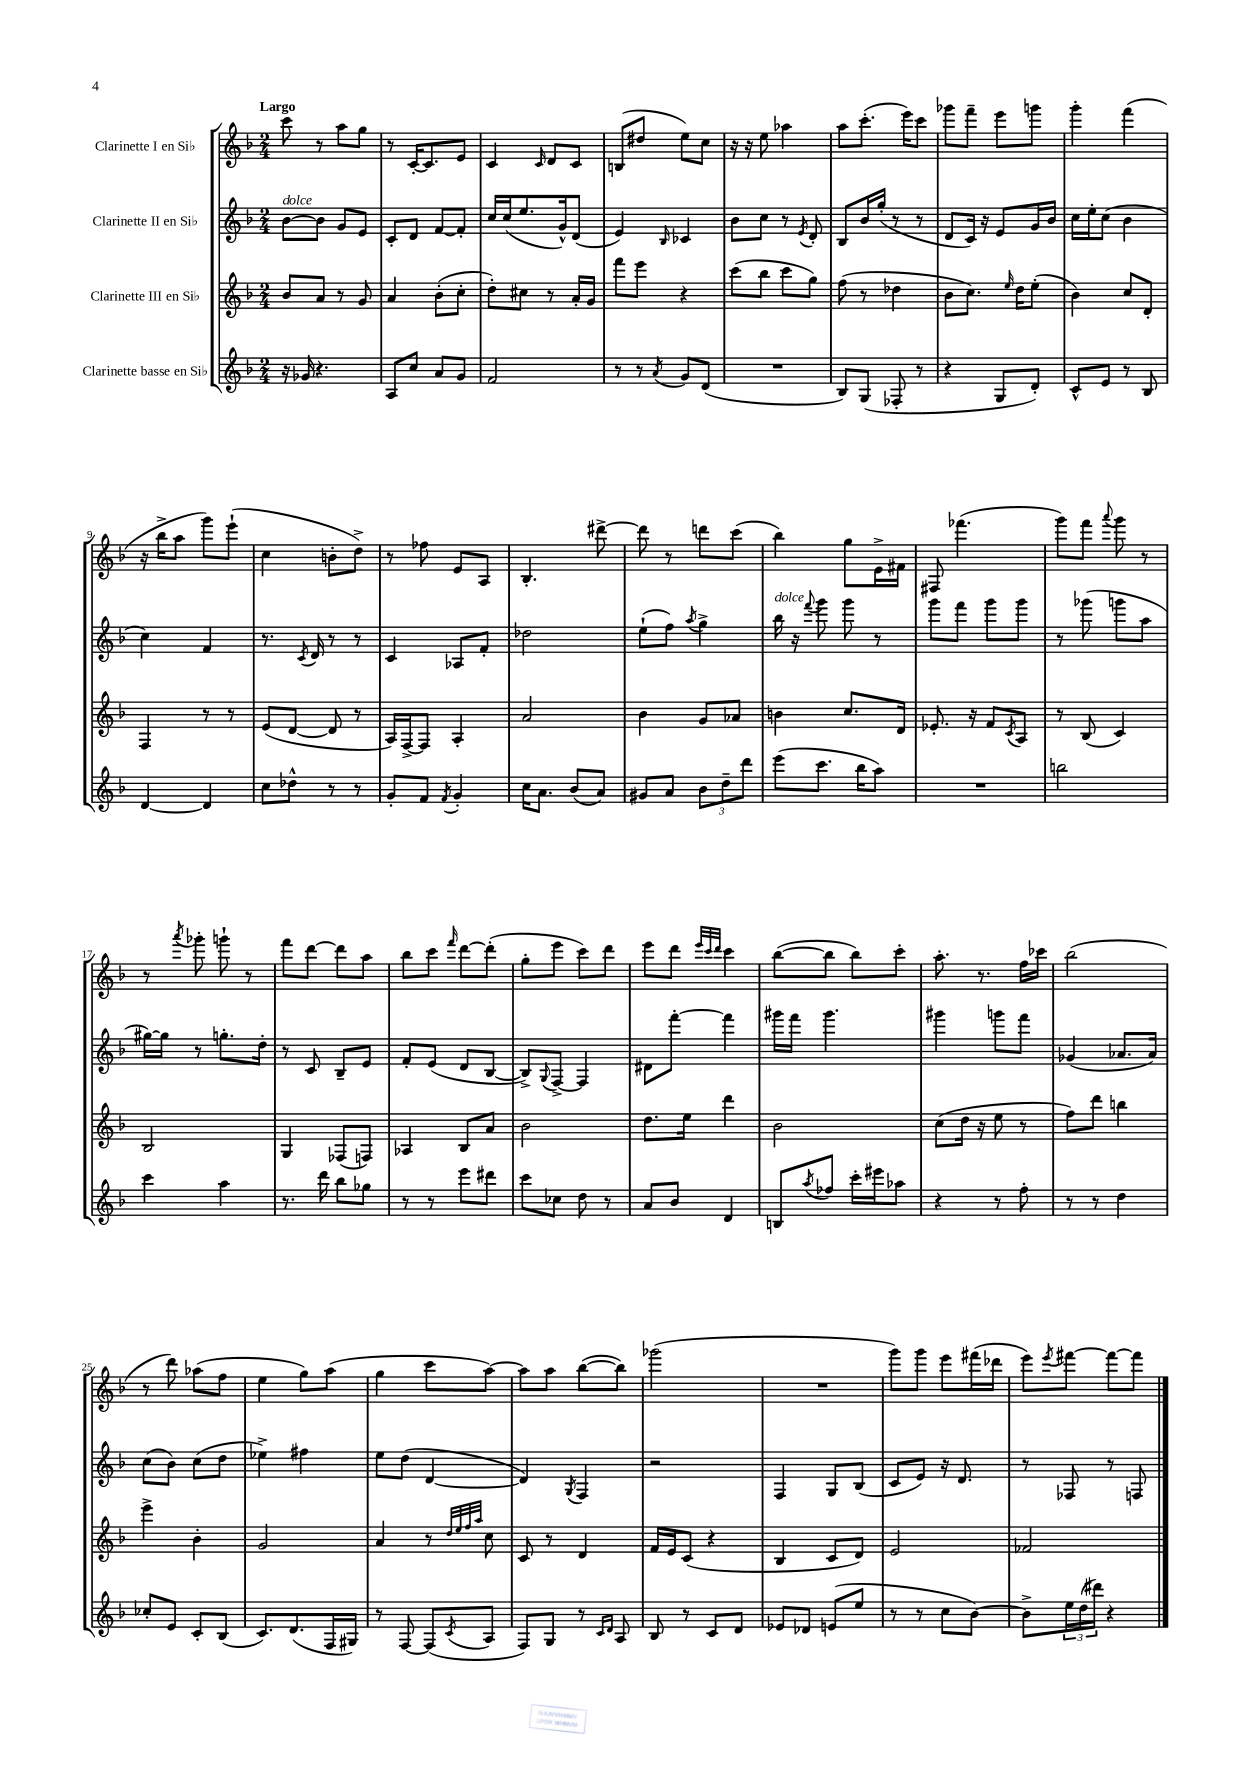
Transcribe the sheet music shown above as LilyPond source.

<<
\new StaffGroup <<
\new Staff = "s0" \with { instrumentName = "Clarinette I en Sib" } {
    \clef treble \key f \major \numericTimeSignature \time 2/4 \tempo "Largo"
    c'''8 r8 a''8 g''8 |
    r8 c'16~-. c'8. e'8 |
    c'4 \grace { c'16 } d'8 c'8 |
    b8( dis''8 e''8) c''8 |
    r16 r16 e''8 aes''4 |
    a''8 c'''8.-.( e'''16) c'''8 |
    ges'''8 f'''8-- e'''8 g'''8 |
    g'''4-. f'''4( |
    r16 bes''16-> a''8 g'''8) e'''8-!( |
    c''4 b'8-. d''8->) |
    r8 fes''8 e'8 a8 |
    bes4.-. dis'''8~-> |
    dis'''8 r8 d'''8 c'''8( |
    bes''4) g''8 e'16-> fis'16 |
    fis8 fes'''4.( |
    g'''8) f'''8 \appoggiatura { a'''8 } g'''8 r8 |
    r8 \acciaccatura { a'''8 } ges'''8-. g'''8-! r8 |
    f'''8 d'''8~ d'''8 a''8 |
    bes''8 c'''8 \grace { f'''16 } d'''8~ d'''8-.( |
    g''8-. e'''8 c'''8) d'''8 |
    e'''8 d'''8 \grace { e'''32 c'''32 d'''32 } c'''4 |
    bes''8~( bes''8 bes''8) c'''8-. |
    a''8.-. r8. f''16 ces'''16 |
    bes''2( |
    r8 d'''8) aes''8( f''8 |
    e''4 g''8) a''8( |
    g''4 c'''8 a''8~) |
    a''8 a''8 bes''8~( bes''8) |
    ges'''2( |
    R2 |
    g'''8) g'''8 e'''8 fis'''16( des'''16 |
    e'''8) \acciaccatura { e'''8 } fis'''8~ fis'''8~ fis'''8 \bar "|." |
}
\new Staff = "s1" \with { instrumentName = "Clarinette II en Sib" } {
    \clef treble \key f \major \numericTimeSignature \time 2/4
    bes'8~^\markup { \italic "dolce" } bes'8 g'8 e'8 |
    c'8-. d'8 f'8~ f'8-. |
    c''16 c''16( e''8. g'16-^) d'8( |
    e'4) \grace { bes16 } ces'4 |
    bes'8 c''8 r8 \acciaccatura { e'8 } d'8-. |
    bes8 bes'16 g''16-.( r8 r8 |
    d'8 c'16) r16 e'8 g'16 bes'16 |
    c''16 e''16-. c''8( bes'4 |
    c''4) f'4 |
    r8. \acciaccatura { c'8 } d'16 r8 r8 |
    c'4 aes8 f'8-. |
    des''2 |
    e''8-!( f''8) \acciaccatura { a''8 } g''4-> |
    bes''16^\markup { \italic "dolce" } r16 \appoggiatura { f'''8 } g'''8 g'''8 r8 |
    g'''8 f'''8 g'''8 g'''8 |
    r8 ges'''8( g'''8 a''8 |
    gis''16~) gis''16 r8 g''8.-. d''16-. |
    r8 c'8 bes8-- e'8 |
    f'8-. e'8( d'8 bes8~ |
    bes8->) \appoggiatura { g8 } f8~-> f4 |
    dis'8 f'''8~-. f'''4 |
    gis'''16 f'''16 gis'''4. |
    gis'''4 g'''8 f'''8 |
    ges'4( aes'8. aes'16) |
    c''8( bes'8) c''8( d''8 |
    ees''4->) fis''4 |
    e''8 d''8( d'4~ |
    d'4) \acciaccatura { g8 } f4 |
    r2 |
    f4 g8 bes8( |
    c'8 e'8) r16 d'8. |
    r8 fes8 r8 f8 \bar "|." |
}
\new Staff = "s2" \with { instrumentName = "Clarinette III en Sib" } {
    \clef treble \key f \major \numericTimeSignature \time 2/4
    bes'8 a'8 r8 g'8 |
    a'4 bes'8-.( c''8-. |
    d''8-.) cis''8 r8 a'16-. g'16 |
    f'''8 e'''8 r4 |
    c'''8( bes''8 c'''8 g''8) |
    f''8( r8 des''4 |
    bes'8 c''8.) \grace { e''16 } d''16 e''8-.( |
    bes'4) c''8 d'8-. |
    f4 r8 r8 |
    e'8( d'8~ d'8 r8 |
    a16) f16~-> f8 a4-. |
    a'2 |
    bes'4 g'8 aes'8 |
    b'4 c''8. d'16 |
    ees'8.-. r16 f'8 \acciaccatura { c'8 } a8 |
    r8 bes8( c'4) |
    bes2 |
    g4 fes8( f8) |
    aes4 bes8 a'8 |
    bes'2 |
    d''8. e''16 d'''4 |
    bes'2 |
    c''8( d''16 r16 e''8 r8 |
    f''8) d'''8 b''4 |
    e'''4-> bes'4-. |
    g'2 |
    a'4 r8 \grace { d''32 e''32 f''32 a''32 } c''8 |
    c'8 r8 d'4 |
    f'16 e'16 c'8( r4 |
    bes4 c'8 d'8) |
    e'2 |
    fes'2 \bar "|." |
}
\new Staff = "s3" \with { instrumentName = "Clarinette basse en Sib" } {
    \clef treble \key f \major \numericTimeSignature \time 2/4
    r16 ges'16 r4. |
    a8 c''8 a'8 g'8 |
    f'2 |
    r8 r8 \acciaccatura { a'8 } g'8 d'8( |
    R2 |
    bes8) g8( fes8-. r8 |
    r4 g8 d'8-.) |
    c'8-^ e'8 r8 bes8 |
    d'4~ d'4 |
    c''8 des''8-^ r8 r8 |
    g'8-. f'8 \acciaccatura { f'8 } g'4-. |
    c''16 a'8. bes'8( a'8) |
    gis'8 a'8 \tuplet 3/2 { bes'8 d''8-- d'''8 } |
    e'''8( c'''8. bes''16 a''8) |
    R2 |
    b''2 |
    c'''4 a''4 |
    r8. d'''16 bes''8 ges''8 |
    r8 r8 e'''8 dis'''8 |
    c'''8 ces''8 d''8 r8 |
    a'8 bes'8 d'4 |
    b8 \acciaccatura { a''8 } fes''8 c'''16-. eis'''16 aes''8 |
    r4 r8 f''8-. |
    r8 r8 d''4 |
    ces''8-. e'8 c'8-. bes8( |
    c'8.) d'8.( f16 gis16) |
    r8 f8~ f8( \acciaccatura { c'8 } a8 |
    f8) g8 r8 \grace { c'16 d'16 } a8 |
    bes8 r8 c'8 d'8 |
    ees'8 des'8 e'8( e''8 |
    r8 r8 c''8 bes'8~) |
    bes'8-> \tuplet 3/2 { e''16 d''16( dis'''16) } r4 \bar "|." |
}
>>
>>
